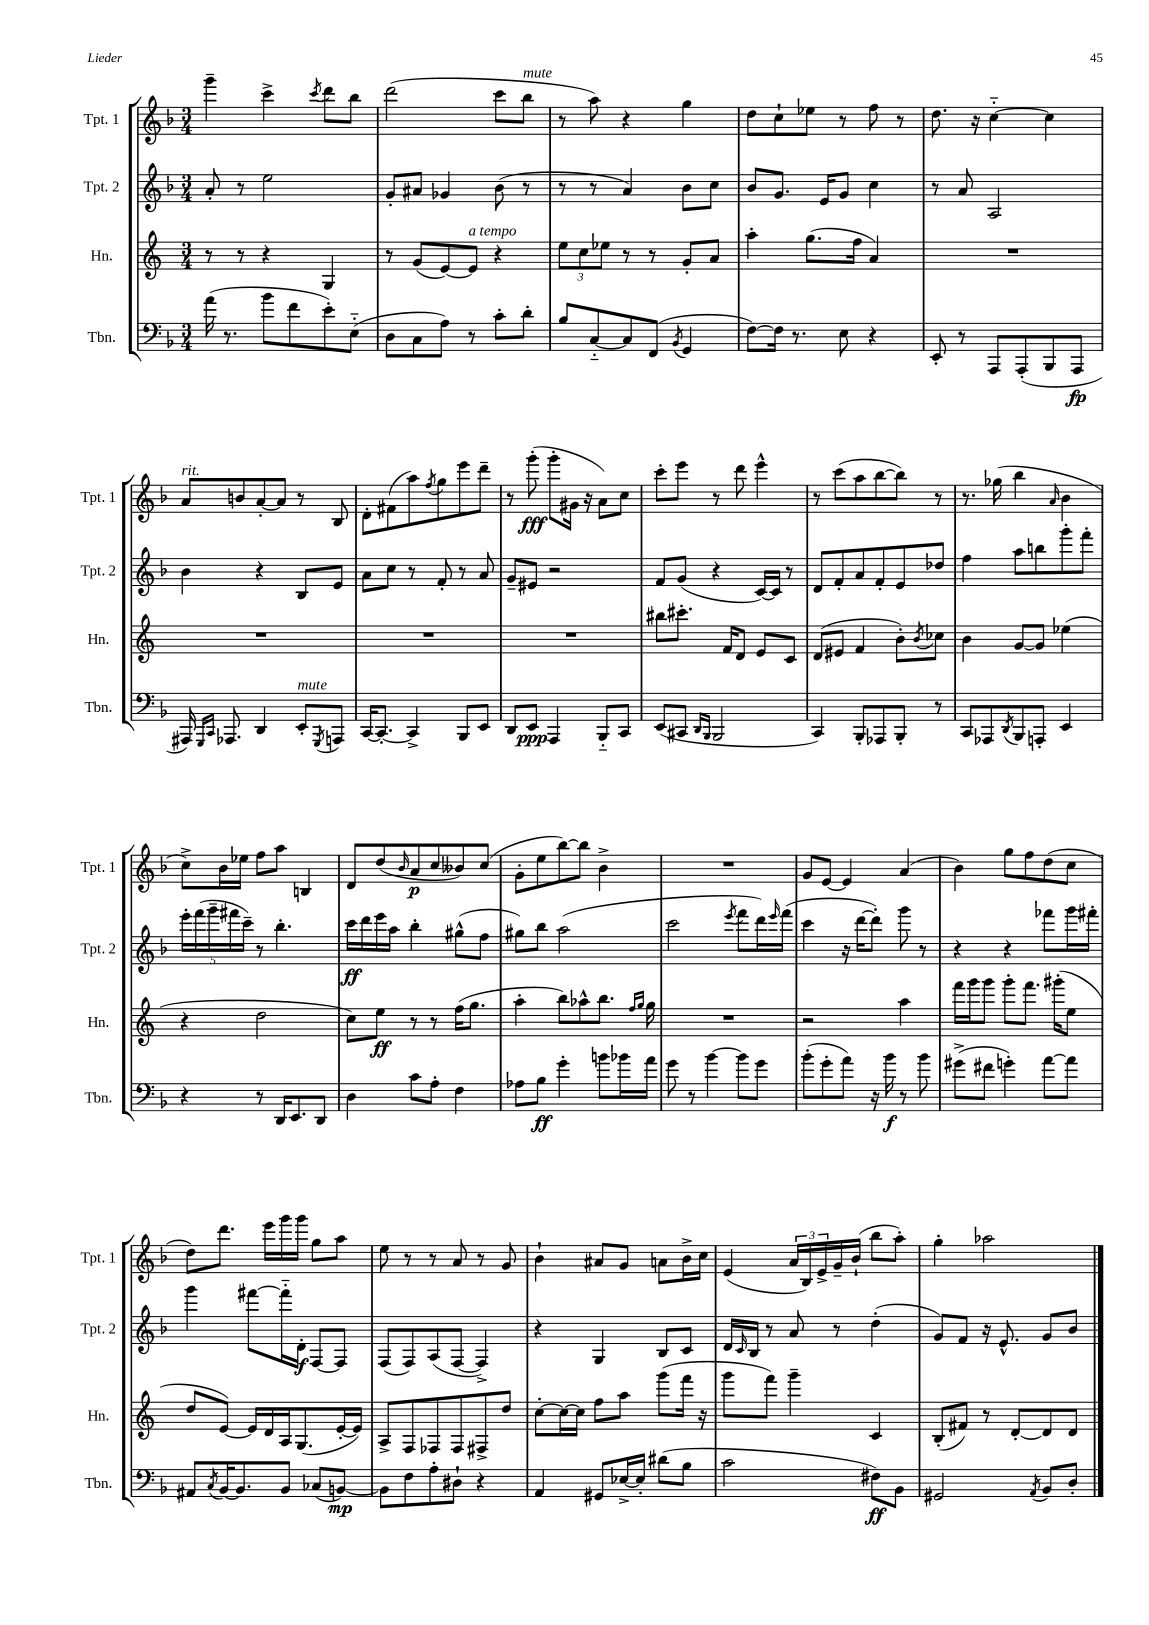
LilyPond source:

<<
\new StaffGroup <<
\new Staff = "s0" \with { instrumentName = "Tpt. 1" shortInstrumentName = "Tpt. 1" } {
    \clef treble \key f \major \numericTimeSignature \time 3/4
    g'''4-- c'''4-> \acciaccatura { c'''8 } d'''8 bes''8 |
    d'''2( c'''8 bes''8^\markup { \italic "mute" } |
    r8 a''8) r4 g''4 |
    d''8 c''8-! ees''8 r8 f''8 r8 |
    d''8. r16 c''4~-_ c''4 |
    a'8^\markup { \italic "rit." } b'8 a'8~-. a'8 r8 bes8 |
    d'8-. fis'8( a''8) \acciaccatura { f''8 } g''8 e'''8 d'''8-- |
    r8 g'''8-.\fff( g'''8-. gis'16 r16 a'8) c''8 |
    c'''8-. e'''8 r8 d'''8 e'''4-^ |
    r8 c'''8( a''8 bes''8~ bes''8) r8 |
    r8. ges''16( bes''4 \grace { a'16 } bes'4 |
    c''8->) bes'16 ees''16 f''8 a''8 b4 |
    d'8 d''8( \grace { bes'16 } a'8\p c''8 beses'8) c''8( |
    g'8-. e''8 bes''8~) bes''8 bes'4-> |
    R2. |
    g'8 e'8~ e'4 a'4( |
    bes'4) g''8 f''8 d''8( c''8 |
    d''8) d'''8. e'''16 g'''16 g'''16 g''8 a''8 |
    e''8 r8 r8 a'8 r8 g'8 |
    bes'4-! ais'8 g'8 a'8 bes'16-> c''16 |
    e'4( \tuplet 3/2 { a'16 bes16) e'16-> } g'16-- bes'16-!( bes''8 a''8-.) |
    g''4-. aes''2 \bar "|." |
}
\new Staff = "s1" \with { instrumentName = "Tpt. 2" shortInstrumentName = "Tpt. 2" } {
    \clef treble \key f \major \numericTimeSignature \time 3/4
    a'8-. r8 e''2 |
    g'8-. ais'8 ges'4 bes'8( r8 |
    r8 r8 a'4) bes'8 c''8 |
    bes'8 g'8. e'16 g'8 c''4 |
    r8 a'8 a2 |
    bes'4 r4 bes8 e'8 |
    a'8 c''8 r8 f'8-. r8 a'8 |
    g'8-- eis'8 r2 |
    f'8 g'8( r4 c'16~) c'16 r8 |
    d'8 f'8-. a'8 f'8-. e'8 des''8 |
    f''4 a''8 b''8 g'''8-. f'''8-. |
    \tuplet 5/4 { e'''16-. f'''16( g'''16-- fis'''16 c'''16--) } r8 bes''4.-. |
    c'''16\ff d'''16 e'''16 a''16 bes''4-. gis''8-^( f''8 |
    gis''8) bes''8 a''2( |
    c'''2 \acciaccatura { e'''8 } f'''8 d'''16) \grace { e'''16 } f'''16( |
    c'''4 r16 d'''16~ d'''8-.) g'''8 r8 |
    r4 r4 fes'''8 g'''16 fis'''16-. |
    g'''4 fis'''8~ fis'''16-_ d'16-.\f f8~ f8 |
    f8( f8) a8( f8~ f4->) |
    r4 g4 bes8 c'8 |
    d'16 \grace { c'16 } bes16 r8 a'8 r8 d''4-.( |
    g'8) f'8 r16 e'8.-^ g'8 bes'8 \bar "|." |
}
\new Staff = "s2" \with { instrumentName = "Hn." shortInstrumentName = "Hn." } {
    \clef treble \key c \major \numericTimeSignature \time 3/4
    r8 r8 r4 g4 |
    r8 g'8( e'8~) e'8^\markup { \italic "a tempo" } r4 |
    \tuplet 3/2 { e''8 c''8 ees''8 } r8 r8 g'8-. a'8 |
    a''4-. g''8.( f''16 a'4) |
    R2. |
    R2. |
    R2. |
    R2. |
    bis''8 cis'''8.-. f'16 d'8 e'8 c'8 |
    d'8( eis'8 f'4 b'8-.) \acciaccatura { b'8 } ces''8 |
    b'4 g'8~ g'8 ees''4( |
    r4 d''2 |
    c''8) e''8\ff r8 r8 f''16( g''8. |
    a''4-. b''8) aes''8-^ b''8. \grace { f''16 g''16 } g''16 |
    R2. |
    r2 a''4 |
    f'''16 g'''16 g'''8 g'''8-. f'''8. gis'''16-.( e''8 |
    d''8 e'8~) e'16 d'16 a16 g8.( e'16~-. e'16) |
    a8-> f8 fes8 fes8 fis8-> d''8 |
    c''8~-. c''16~ c''16 f''8 a''8 g'''8( f'''16 r16 |
    g'''8 f'''8) g'''4-- c'4 |
    b8-.( fis'8) r8 d'8~-. d'8 d'8 \bar "|." |
}
\new Staff = "s3" \with { instrumentName = "Tbn." shortInstrumentName = "Tbn." } {
    \clef bass \key f \major \numericTimeSignature \time 3/4
    a'16( r8. bes'8 f'8 e'8-.) e8-_( |
    d8 c8 a8) r8 c'8-. d'8-. |
    bes8 c8~-_ c8 f,8( \acciaccatura { bes,8 } g,4 |
    f8~) f16 r8. e8 r4 |
    e,8-. r8 a,,8 a,,8-.( bes,,8 a,,8\fp |
    ais,,16) \grace { g,,16 c,16 } aes,,8. d,4 e,8-.^\markup { \italic "mute" } \acciaccatura { g,,8 } a,,8 |
    c,16~ c,8.~-. c,4-> bes,,8 e,8 |
    d,8 e,8\ppp a,,4 bes,,8-_ c,8 |
    e,8( cis,8 \grace { d,16 bes,,16 } bes,,2 |
    c,4) bes,,8-. aes,,8 bes,,8-. r8 |
    c,8 aes,,8 \acciaccatura { d,8 } bes,,8 a,,8-. e,4 |
    r4 r8 d,16 e,8. d,8 |
    d4 c'8 a8-. f4 |
    aes8 bes8\ff g'4-. b'8 bes'16 a'16 |
    g'8 r8 bes'4~ bes'8 g'8 |
    bes'8-.( g'8-. a'8) r16 bes'16\f r8 bes'8 |
    gis'8->( fis'8 g'4-.) a'8~ a'8 |
    ais,8 \acciaccatura { c8 } bes,16~ bes,8. bes,8 ces8( b,8~\mp) |
    b,8 f8 a8-. dis8-! r4 |
    a,4 gis,8 ees16~-> ees16-. dis'8( bes8 |
    c'2 fis8\ff) bes,8 |
    gis,2 \acciaccatura { a,8 } bes,8 d8-. \bar "|." |
}
>>
>>
\layout { \context { \Score \remove "Bar_number_engraver" } }
